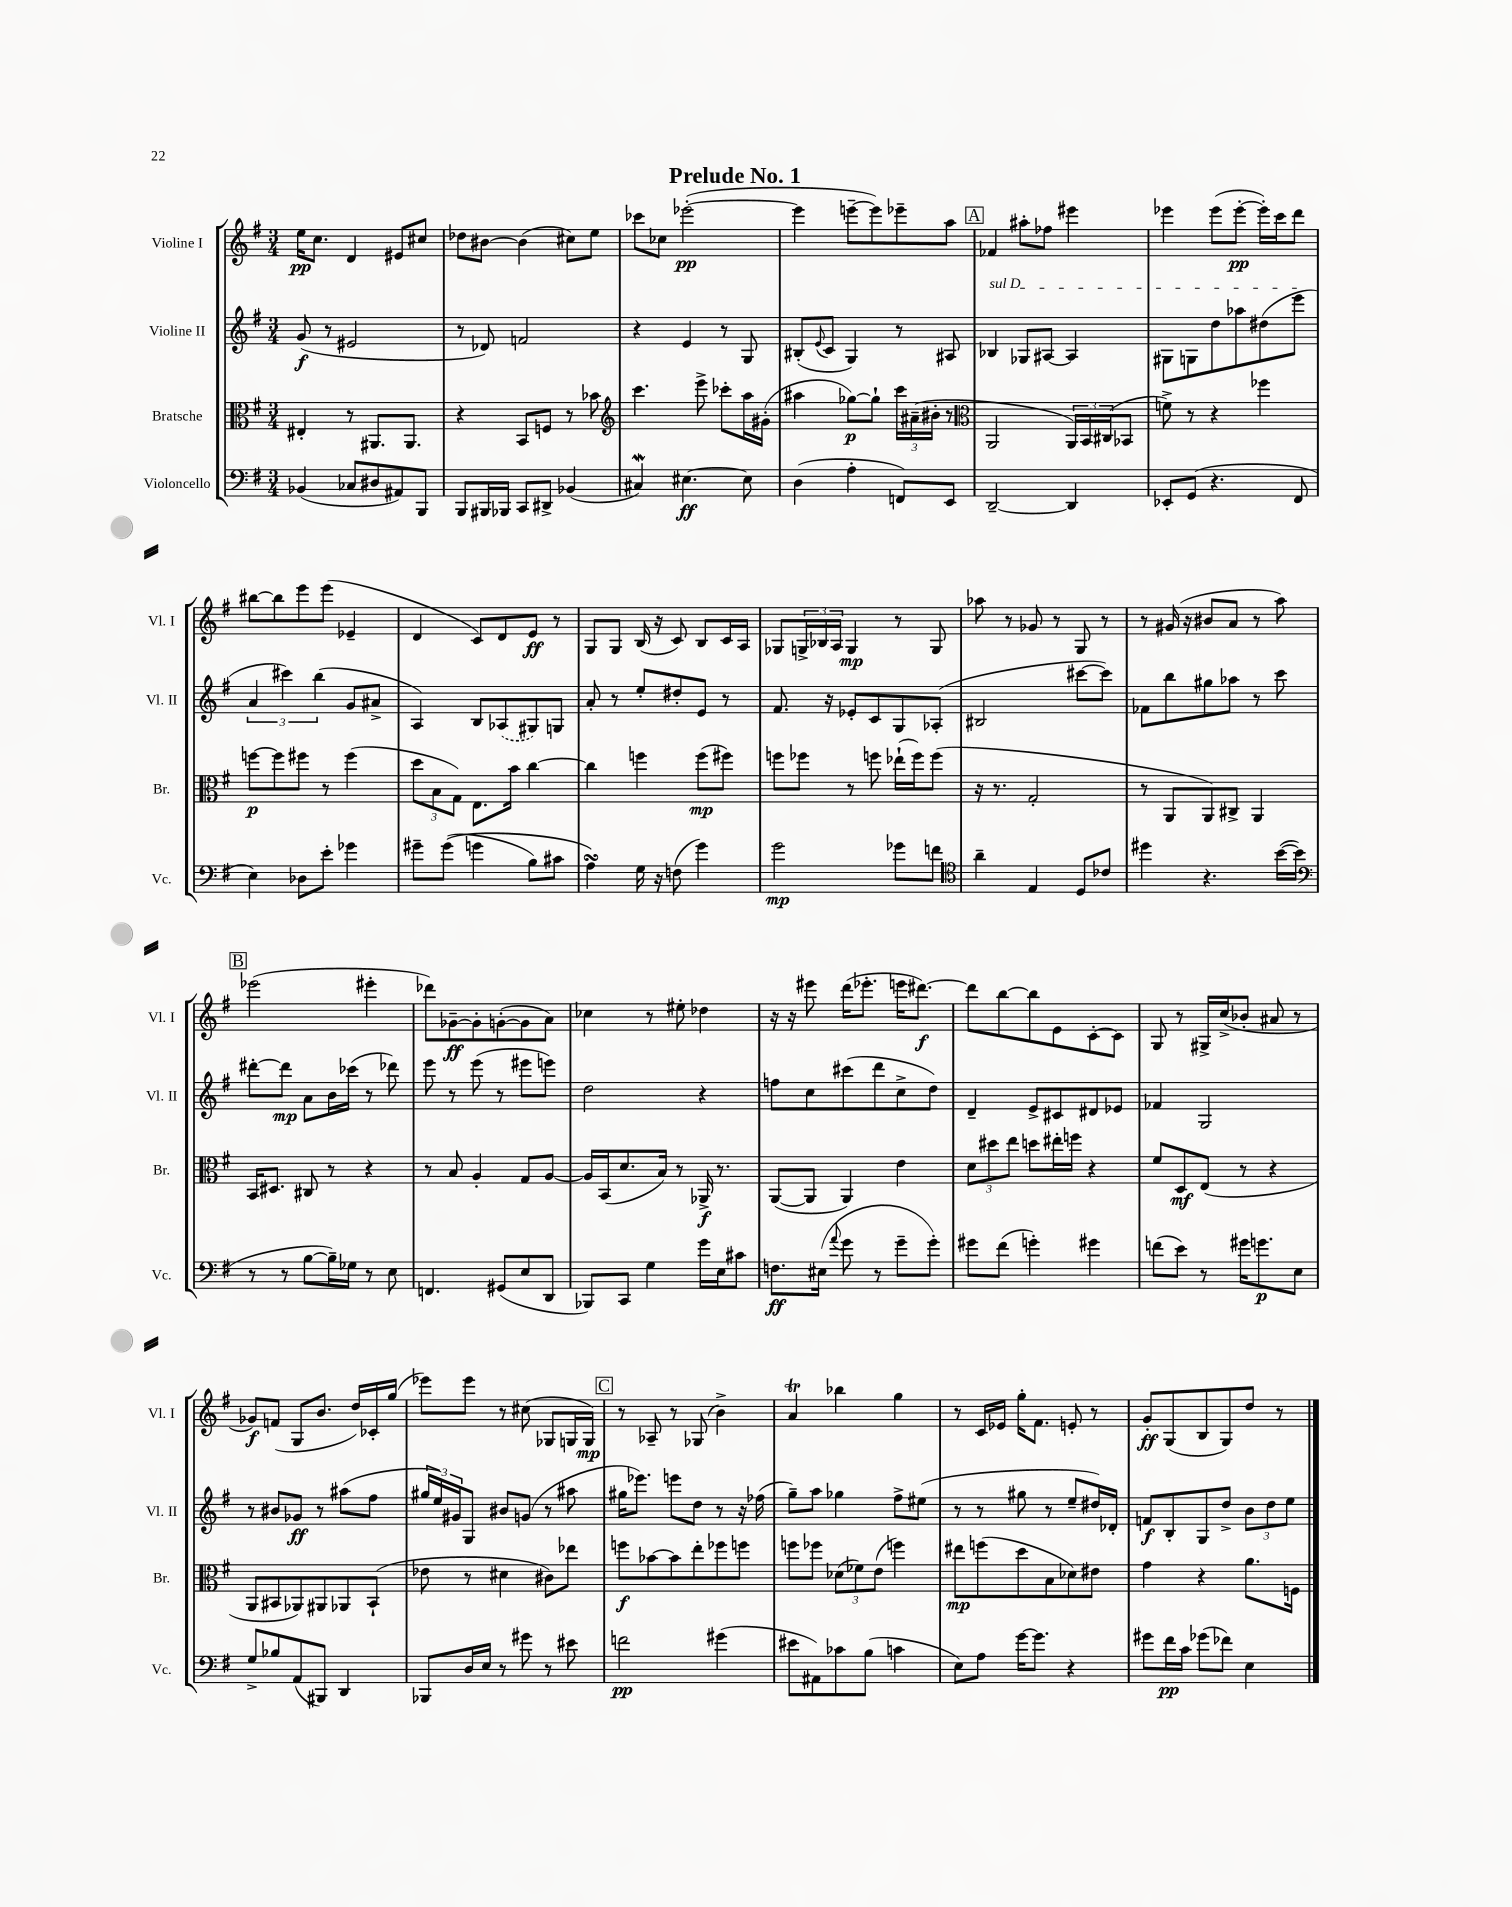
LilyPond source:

\header { title = "Prelude No. 1" }
<<
\new StaffGroup <<
\new Staff = "s0" \with { instrumentName = "Violine I" shortInstrumentName = "Vl. I" } {
    \clef treble \key g \major \numericTimeSignature \time 3/4
    e''16\pp c''8. d'4 eis'8 cis''8 |
    des''8 bis'8~ bis'4( cis''8) e''8 |
    ces'''8 ces''8 ees'''2~-.\pp( |
    ees'''4 e'''8~-- e'''8) ees'''8-- a''8 |
    \mark \markup { \box "A" } fes'4 ais''8-. fes''8 eis'''4 |
    ees'''4 ees'''8( ees'''8~-.\pp ees'''16-.) c'''16 d'''8 |
    bis''8~ bis''8 e'''8 e'''8( ees'4-- |
    d'4 c'8) d'8 e'8\ff r8 |
    g8 g8 b16( r16 c'8) b8 c'16 a16 |
    ges8 \tuplet 3/2 { g16-> bes16 a16 } g4\mp r8 g8 |
    aes''8 r8 ges'8 r8 g8 r8 |
    r8 gis'16( r16 bis'8 a'8 r8 a''8) |
    \mark \markup { \box "B" } ees'''2( eis'''4-. |
    des'''8) ges'8~--\ff ges'8-. g'8~-.( g'8 a'8) |
    ces''4 r8 eis''8-. des''4 |
    r16 r16 eis'''8 d'''16( ees'''8.-. e'''16 dis'''8.~\f) |
    dis'''8 b''8~ b''8 e'8 c'8~-. c'8 |
    g8 r8 gis16-> c''16->( bes'8-. ais'8 r8 |
    ges'8\f) f'8( g8 b'8. d''16) ces'16-. g''16( |
    ees'''8) ees'''8 r8 cis''8( ges8 g16 g16\mp) |
    \mark \markup { \box "C" } r8 aes8-- r8 ges8( b'4->) |
    a'4\trill bes''4 g''4 |
    r8 c'16 ees'16 g''16-. fis'8. e'8-. r8 |
    g'8-.\ff g8( b8 g8) d''8 r8 \bar "|." |
}
\new Staff = "s1" \with { instrumentName = "Violine II" shortInstrumentName = "Vl. II" } {
    \clef treble \key g \major \numericTimeSignature \time 3/4
    g'8\f( r8 eis'2 |
    r8 des'8) f'2 |
    r4 e'4 r8 g8 |
    bis8-.( \appoggiatura { e'8 } c'8 g4) r8 ais8 |
    \mark \markup { \box "A" } \once \override TextSpanner.bound-details.left.text = \markup { \italic "sul D" } bes4\startTextSpan ges8 ais8~ ais4 |
    gis8 g8 d''8 aes''8 dis''8( e'''8\stopTextSpan |
    \tuplet 3/2 { a'4 cis'''4) b''4( } g'8 ais'8-> |
    a4) b8 \once \slurDashed aes8( gis8) g8 |
    a'8-. r8 e''8-. dis''8-. e'8 r8 |
    fis'8. r16 ees'8-. c'8 g8 aes8-.( |
    bis2 cis'''8~ cis'''8) |
    fes'8 b''8 gis''8 aes''8 r8 c'''8 |
    \mark \markup { \box "B" } dis'''8~-. dis'''8\mp a'8 b'16 ces'''16( r8 des'''8) |
    e'''8 r8 e'''8( r8 eis'''8 e'''8) |
    d''2 r4 |
    f''8 c''8 cis'''8( d'''8 c''8-> d''8) |
    d'4-- e'8-> cis'8 dis'8 ees'8 |
    fes'4 g2 |
    r8 bis'8 ges'8\ff r8 ais''8( fis''8 |
    \tuplet 3/2 { gis''16 e''16) gis'16 } g8 bis'8 g'8( r8 ais''8 |
    \mark \markup { \box "C" } gis''16 ees'''8.) e'''8 d''8 r8 r16 fes''16( |
    g''8--) a''8 ges''4 fis''8-> eis''8( |
    r8 r8 gis''8 r8 e''8-- dis''16) des'16-. |
    f'8\f b8-. g8 d''8-> \tuplet 3/2 { b'8 d''8 e''8 } \bar "|." |
}
\new Staff = "s2" \with { instrumentName = "Bratsche" shortInstrumentName = "Br." } {
    \clef alto \key g \major \numericTimeSignature \time 3/4
    eis4-. r8 ais,8. ais,8. |
    r4 b,8 f8 r8 bes'8 |
    \clef treble c'''4. e'''8-> ces'''8-. a''16 gis'16-.( |
    ais''4 ges''8~\p) ges''8-! \tuplet 3/2 { c'''16 ais'16--( bis'16-. } r8 |
    \mark \markup { \box "A" } \clef alto a,2 \tuplet 3/2 { a,16) b,16 cis16( } bes,8 |
    f'8->) r8 r4 fes''4 |
    f''8~\p f''8 fis''8 r8 fis''4( |
    \tuplet 3/2 { d''8 b8 g8) } e8. b'16 c''4~ |
    c''4 f''4 f''8\mp( fis''8) |
    f''8 fes''8 r8 f''8 ees''16-!( f''16) f''8( |
    r16 r8. g2-. |
    r8 a,8 a,8) cis8-> a,4 |
    \mark \markup { \box "B" } b,16 dis8. cis8 r8 r4 |
    r8 b8 a4-. g8 a8~ |
    a16 b,16( d'8. b16) r8 aes,16->\f r8. |
    a,8~( a,8 a,4) e'4 |
    \tuplet 3/2 { d'8 dis''8 e''8 } d''8 eis''16-. f''16 r4 |
    fis'8 d8\mf e8( r8 r4 |
    a,8 bis,8 aes,8) ais,8 aes,8 bis,8-!( |
    ees'8 r8 dis'4 cis'8) ees''8 |
    \mark \markup { \box "C" } f''8\f bes'8~ bes'8 e''8-. fes''8 f''8 |
    f''8 fes''8 \tuplet 3/2 { des'8( fes'8) e'8( } f''4) |
    eis''8\mp f''8( d''8 b8 des'8) eis'8 |
    g'4 r4 a'8. f16 \bar "|." |
}
\new Staff = "s3" \with { instrumentName = "Violoncello" shortInstrumentName = "Vc." } {
    \clef bass \key g \major \numericTimeSignature \time 3/4
    bes,4( ces8 dis8 ais,8) b,,8 |
    b,,8 bis,,16 bes,,16 c,8 dis,8-> bes,4( |
    cis4\mordent) eis4.~\ff eis8 |
    d4( a4-. f,8) e,8 |
    \mark \markup { \box "A" } d,2~-- d,4 |
    ees,8-. g,8( r4. fis,8 |
    e4) des8 e'8-. ges'4 |
    gis'8-- gis'8(\( g'4 b8) cis'8 |
    a4\turn\) g16 r16 f8( g'4) |
    g'2\mp ges'8 f'8 |
    \clef tenor a'4-- e4 d8 ces'8 |
    dis''4 r4. b'16~( b'16 |
    \mark \markup { \box "B" } \clef bass r8 r8 b8~ b16--) ges16 r8 e8 |
    f,4. gis,8( e8 d,8 |
    bes,,8) c,8 g4 g'16 e16 cis'8 |
    f8.\ff eis16( \appoggiatura { a'8 } g'8 r8 g'8-- g'8-.) |
    gis'8 fis'8( g'4-.) gis'4 |
    f'8( e'8) r8 gis'16 g'8.\p e8 |
    g8-> bes8 a,8( bis,,8) d,4 |
    bes,,8 d16 e16 r8 gis'8 r8 eis'8 |
    \mark \markup { \box "C" } f'2\pp gis'4( |
    eis'8 ais,8) ces'8 b8( c'4 |
    e8) a8 g'16~ g'8. r4 |
    gis'8 fis'16\pp c'16 ges'8( fes'8) e4 \bar "|." |
}
>>
>>
\layout { \context { \Score \remove "Bar_number_engraver" } }
